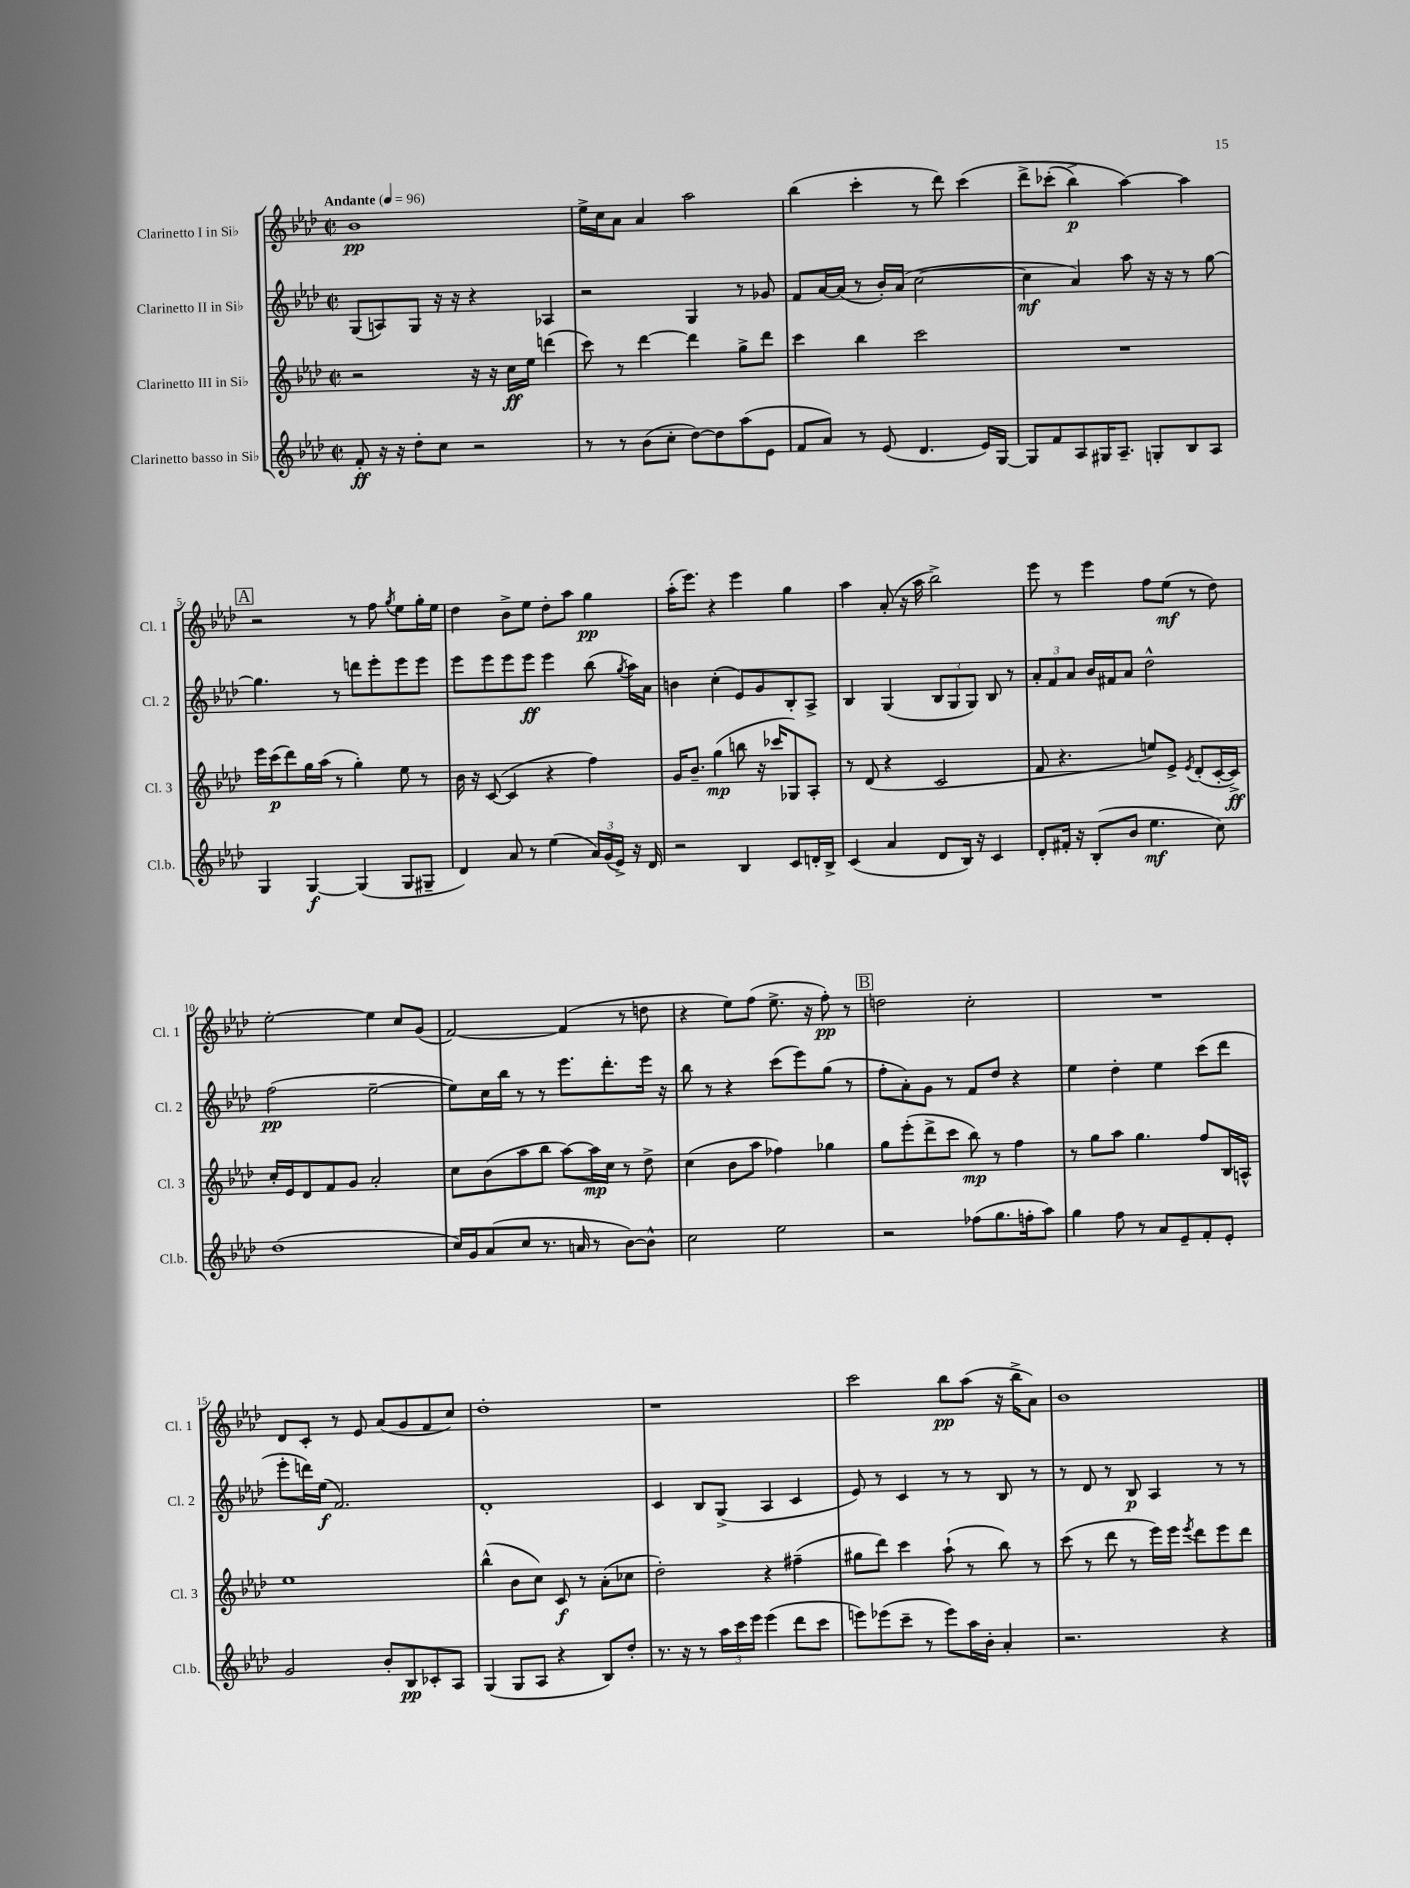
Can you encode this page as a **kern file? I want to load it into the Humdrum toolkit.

**kern	**kern	**kern	**kern
*staff4	*staff3	*staff2	*staff1
*clefG2	*clefG2	*clefG2	*clefG2
*k[b-e-a-d-]	*k[b-e-a-d-]	*k[b-e-a-d-]	*k[b-e-a-d-]
*M2/2	*M2/2	*M2/2	*M2/2
*met(c|)	*met(c|)	*met(c|)	*met(c|)
*MM96	*MM96	*MM96	*MM96
8f'	2r	(8G	1b-
16r	.	8A)	.
16r	.	.	.
8dd-'	.	8G	.
8cc	.	16r	.
.	.	16r	.
2r	16r	4r	.
.	16r	.	.
.	16cc	.	.
.	16ee-	.	.
.	(4ddd	4A-	.
=	=	=	=
8r	8ccc)	2r	16ee-^
.	.	.	16cc
8r	8r	.	8a-
(8b-	[4ddd-	.	4a-
8cc'	.	.	.
[8dd-)	4ddd-]	4G	2aa-
8dd-]	.	.	.
(8aa-	8gg^	8r	.
8e-	8ddd-	8g-	.
=	=	=	=
8f	4ccc	8f	(4bb-
8a-)	.	[16a-	.
.	.	(16a-]	.
8r	4bb-	8r	4ccc'
(8e-	.	16b-')	.
.	.	(16a-	.
4.d-	2ccc	[2cc	8r
.	.	.	8ddd-)
.	.	.	&(4ccc
16e-)	.	.	.
[16G	.	.	.
=	=	=	=
8G]	1r	4cc]	8ddd-^
8f	.	.	(8ccc-'
8A-	.	4a-)	4bb-^)
16G#	.	.	.
8.A-~	.	.	.
.	.	8aa-	[4aa-&)
8G'	.	16r	.
.	.	16r	.
8B-	.	8r	4aa-]
8A-	.	[8gg	.
=	=	=	=
4G	16eee-	4.gg]	2r
.	(16ccc	.	.
.	8ddd-)	.	.
[4G	16gg	.	.
.	(16aa-	.	.
.	8r	8r	.
(4G]	4gg')	8ddd	8r
.	.	8eee-'	8ff
.	.	.	8qgg
8G	8ee-	8eee-	8ee-
8G#~	8r	8eee-	16gg'
.	.	.	16ee-
=	=	=	=
4d-)	16b-	8eee-	4dd-
.	16r	.	.
.	([8c	8eee-	.
8a-	4c]	8eee-	8b-^
8r	.	8eee-	8ee-
(4ee-	4r	4eee-	8dd-'
.	.	.	8aa-
24a-)	4ff)	(8bb-	4gg
(24g	.	.	.
24e-^)	.	.	.
.	.	8qgg	.
16r	.	16aa-)	.
16d-	.	16a-	.
=	=	=	=
2r	16g	4b	(16aa-'
.	8.b-~	.	8.eee-)
.	(4gg	(4cc'	4r
4B-	8bb	8e-)	4eee-
.	16r	8g	.
.	16ccc-	.	.
8c	8G-)	8B-'	4gg
16d'	8A-'	8A-^	.
16B-^	.	.	.
=	=	=	=
(4c	8r	4B-	4aa-
.	(8d-	.	.
4a-	4r	(4G	(8a-'
.	.	.	16r
.	.	.	16aa-
8d-	2c	12B-	2bb-^)
.	.	12G	.
16B-)	.	.	.
.	.	12G)	.
16r	.	.	.
4c	.	8B-	.
.	.	8r	.
=	=	=	=
8d-'	8f	12a-'	8eee-
.	.	12f	.
16f#'	4.r	.	8r
.	.	12a-	.
16r	.	.	.
(8B-'	.	16b-	4eee-
.	.	16f#	.
8b-	.	8a-	.
4.ee-	8ee)	2dd-^^	8ff
.	8e-^	.	(8ee-
.	8qe-	.	.
.	(8d-'	.	8r
8cc)	[16c'	.	8dd-)
.	16c^])	.	.
=	=	=	=
(1dd-	16cc'	(2ff	[2ee-'
.	16e-	.	.
.	8d-	.	.
.	8f	.	.
.	8g	.	.
.	2a-'	[2ee-~	4ee-]
.	.	.	8cc
.	.	.	(8g
=	=	=	=
16cc)	8cc	8ee-])	[2f)
16g	.	.	.
(8a-	(8b-	16cc	.
.	.	16bb-	.
8cc	8aa-	8r	.
8.r	8bb-	8r	.
.	[8aa-)	8.eee-	(4f]
16a	.	.	.
8r	16aa-]	.	.
.	16cc	8.ddd-'	.
[8b-)	8r	.	8r
8b-^^]	8dd-^	16eee-	8dd
.	.	16r	.
=	=	=	=
2cc	(4cc	8bb-	4r
.	.	8r	.
.	8b-	4r	8ee-)
.	8aa-	.	(8ff
2ee-	4ff-)	(8ccc	8.ee-^
.	.	8eee-)	.
.	.	.	16r
.	4gg-	(8gg	8ff')
.	.	8r	8r
=	=	=	=
2r	8gg	8ff'	2dd
.	(8eee-'	8a-')	.
.	8ddd-^	8g	.
.	8ccc	8r	.
(8ff-	8bb-)	8f	2cc'
8.gg	8r	8dd-	.
.	4ff	4r	.
16ff'	.	.	.
8aa-)	.	.	.
=	=	=	=
4gg	8r	4ee-	1r
.	8gg	.	.
8ff	8aa-	4dd-'	.
8r	4.gg	.	.
8a-	.	4ee-	.
8e-~	.	.	.
8f'	8ff	(8ccc	.
8e-'	16B-	8ddd-	.
.	16A^^	.	.
=	=	=	=
2g	1ee-	8eee-'	8d-
.	.	16ddd)	8c'
.	.	(16ee-	.
.	.	2.f)	8r
.	.	.	8e-
8b-'	.	.	(8a-
8B-	.	.	8g
8c-'	.	.	8f
8A-	.	.	8cc)
=	=	=	=
(4G	(4bb-^^	1d-'	1dd-'
8G	8b-	.	.
8A-	8cc)	.	.
4r	8c	.	.
.	8r	.	.
8B-)	(8a-'	.	.
8dd-'	8cc-	.	.
=	=	=	=
8.r	2dd-')	4c	1r
16r	.	.	.
8r	.	8B-	.
24aa-	.	(8G^	.
24ccc	.	.	.
24eee-	.	.	.
(4eee-	4r	4A-	.
8ddd-	(4ff#~	4c	.
8ccc	.	.	.
=	=	=	=
8eee)	8gg#	8e-)	2ccc
(8eee-	8ddd-)	8r	.
8ccc~	4ccc	4c	.
8r	.	.	.
8eee-)	(8aa-`	8r	8bb-
16aa-	8r	8r	(8aa-
16b-'	.	.	.
4a-'	8bb-)	8B-	16r
.	.	.	16bb-^
.	8r	8r	8a-)
=	=	=	=
2.r	(8ccc	8r	1b-
.	8r	8d-	.
.	8ddd-	8r	.
.	8r	8B-	.
.	16eee-)	4A-	.
.	16eee-	.	.
.	8qeee-	.	.
.	8ddd-	.	.
4r	8eee-	8r	.
.	8ddd-	8r	.
==	==	==	==
*-	*-	*-	*-
